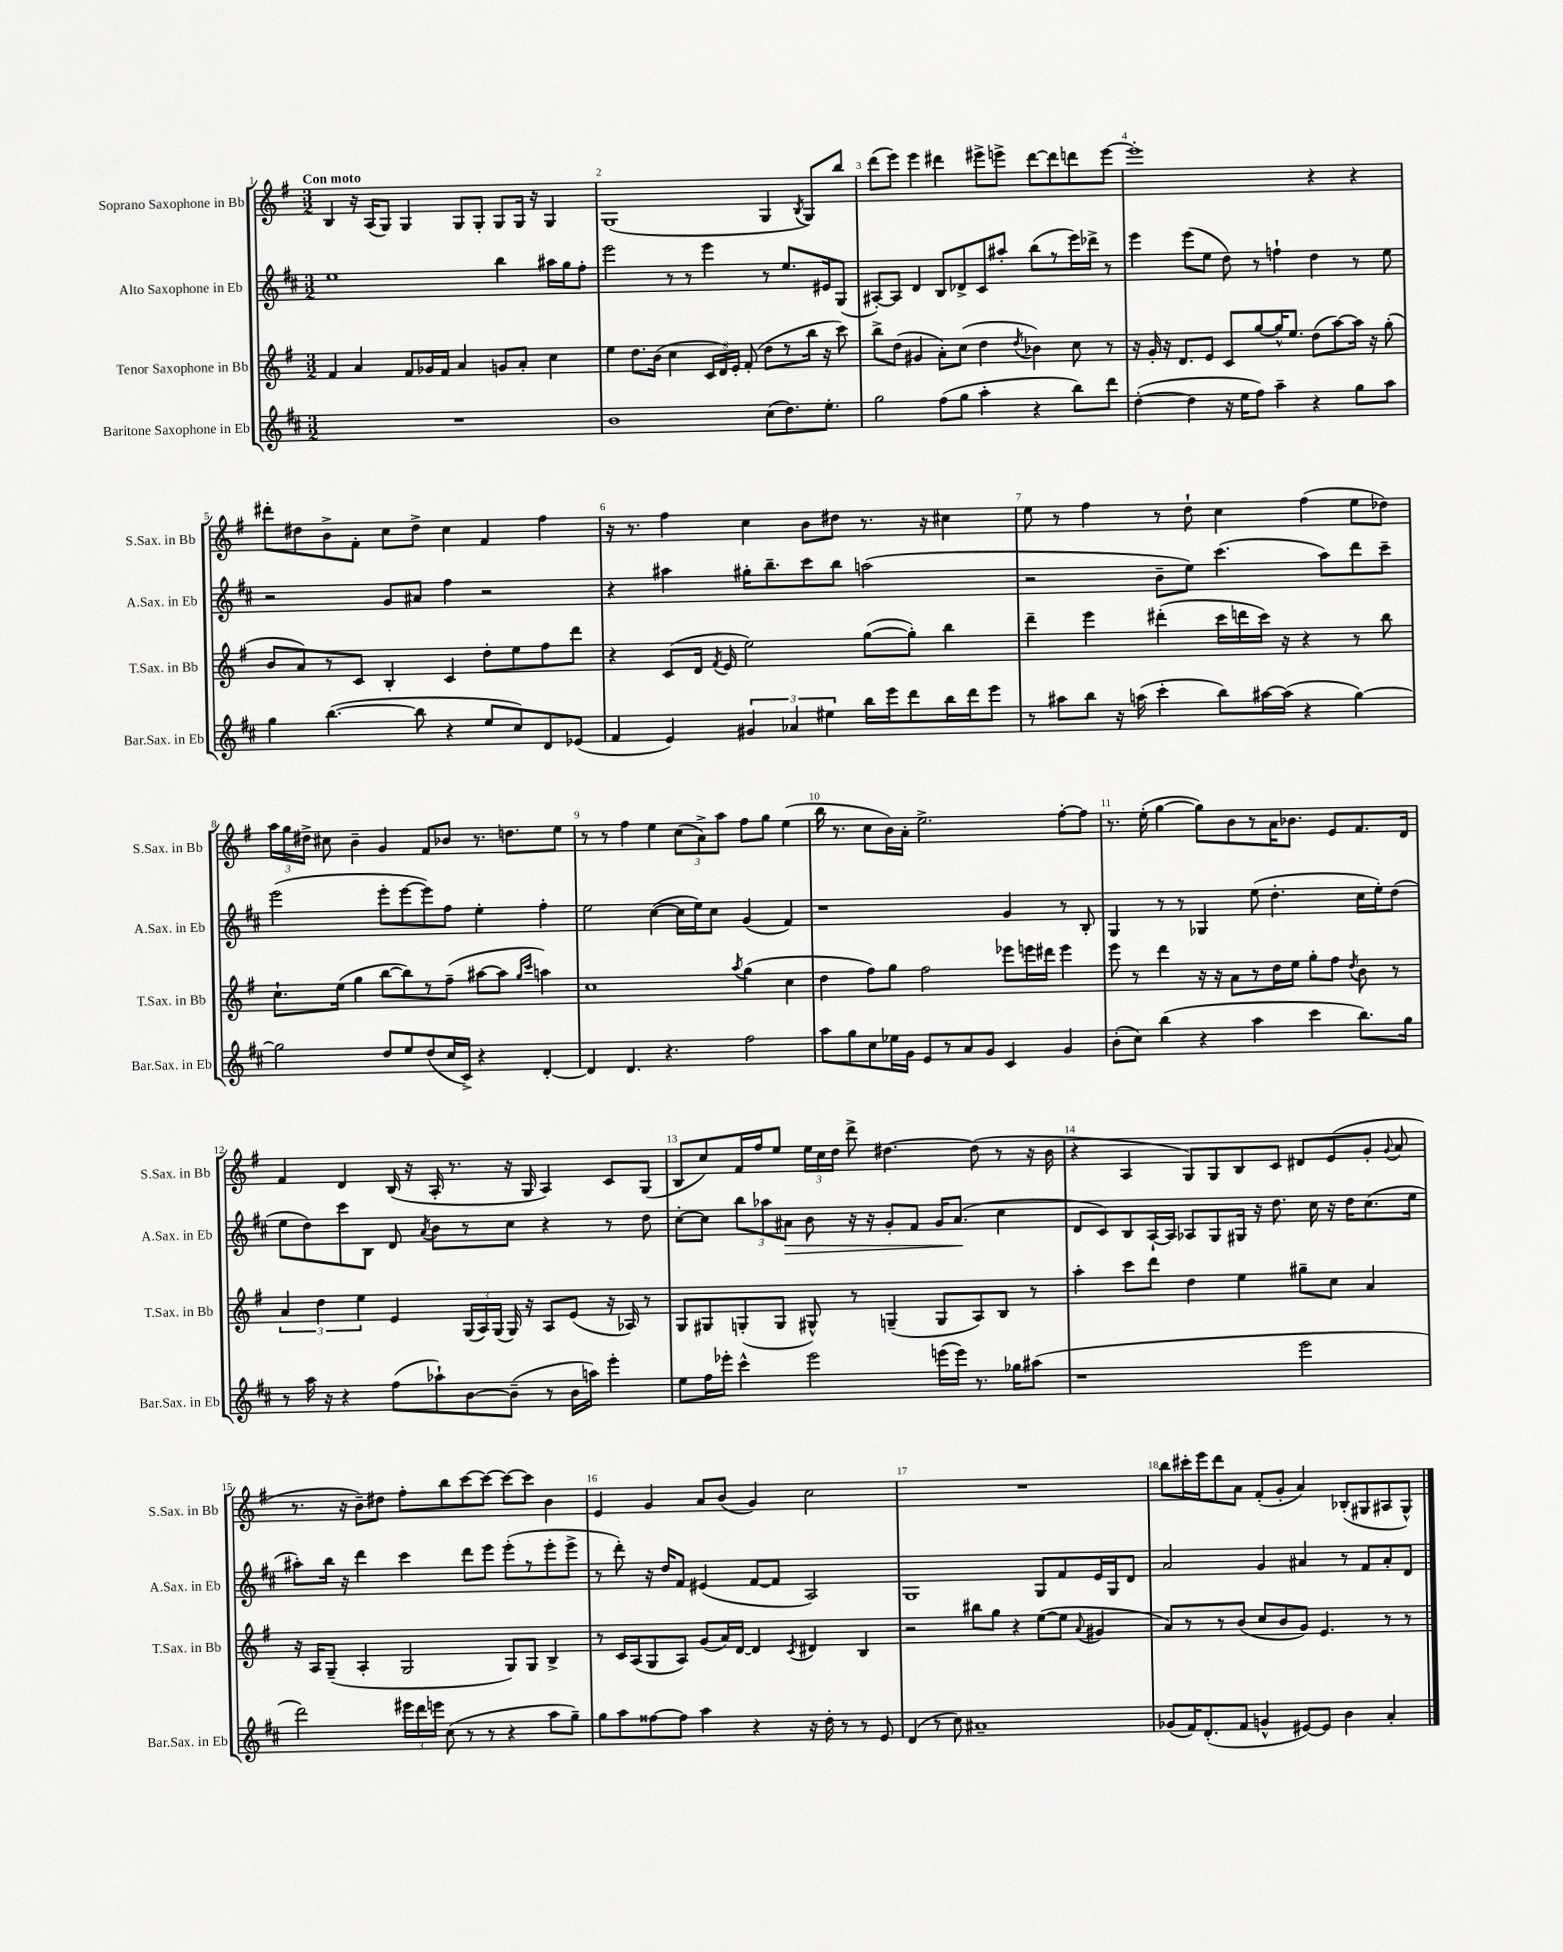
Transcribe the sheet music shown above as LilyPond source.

<<
\new StaffGroup <<
\new Staff = "s0" \with { instrumentName = "Soprano Saxophone in Bb" shortInstrumentName = "S.Sax. in Bb" } {
    \clef treble \key g \major \numericTimeSignature \time 3/2 \tempo "Con moto"
    \autoBeamOff b4 r16 a16[( g8]) g4 g8[ g8]-. g8[ g16] r16 g4 |
    g1( g4 \acciaccatura { b8 } g8[) b''8] |
    d'''8[( e'''8]) e'''4 dis'''4 eis'''8[-> e'''8]-> dis'''8[~ dis'''8 d'''8 e'''8]~ |
    e'''1-. r4 r4 |
    dis'''8[-. dis''8 b'8-> fis'8]-. c''8[ dis''8]-> c''4 fis'4 fis''4 |
    r16 r8. fis''4 c''4 b'8[ dis''8] r8. r16 cis''4 |
    e''8 r8 fis''4 r8 d''8-! c''4 fis''4( e''8[ des''8]) |
    \tuplet 3/2 { a''16[ g''16 dis''16]-> } cis''8 b'4-- g'4 fis'8[ bes'8] r8. d''8.[ e''8] |
    r8 r8 fis''4 e''4 \tuplet 3/2 { c''8[( a'8->) a''8] } fis''8[ g''8] e''4( |
    b''16 r8. c''8[ b'16) a'16]-. e''2.-> fis''8[~-. fis''8] |
    r8. e''16-.( g''4~ g''8[) b'8 r8 a'16 bes'8.] e'8[ fis'8. d'16] |
    fis'4 d'4 b16( r16 a16-. r8. r16 g16 a4) c'8[ g8]( |
    b8[ c''8) fis'16 fis''16 e''8] \tuplet 3/2 { e''16[ c''16 d''16] } d'''8-> dis''4.~ dis''8( r8 r16 b'16 |
    r4 a4 g8[) g8 b8 c'8] dis'8[ e'8( g'8]-. \appoggiatura { g'8 } a'8 |
    r8. r16 b'8[--) dis''8] fis''8[-. b''8 c'''8~ c'''8]~ c'''8[~ c'''8] b'4 |
    e'4 g'4 a'8[ b'8]( g'4) c''2 |
    R1. |
    b''8[ cis'''16-. e'''16 d'''8 a'8] fis'8[-.( g'8]-. a'4) bes8[-.( gis8 ais8 gis8]-^) \bar "|." |
}
\new Staff = "s1" \with { instrumentName = "Alto Saxophone in Eb" shortInstrumentName = "A.Sax. in Eb" } {
    \clef treble \key d \major \numericTimeSignature \time 3/2
    \autoBeamOff e''1 b''4 ais''16[ g''16 fis''8]-. |
    e'''2 r8 r8 e'''4 r8 e''8.[ eis'16 g8]( |
    ais8[~-.) ais8] d'4 b8[ des'8-> cis'8 ais''8]-. b''8[( r8 e'''16) des'''16]-> r8 |
    e'''4 e'''8[( e''8] d''8) r8 f''4-! d''4 r8 e''8 |
    r2 g'8[ ais'8] fis''4 r2 |
    r4 ais''4 gis''16[-. b''8.-- cis'''8 b''8] a''2( |
    r2 b'8[-- e''8]) cis'''4.( a''8[) d'''8 cis'''8]-- |
    e'''2( e'''8[-. e'''8~ e'''8) fis''8] e''4-. fis''4-. |
    e''2 cis''4~( cis''16[ e''16) cis''8] g'4( fis'4) |
    r1 g'4 r8 b8-. |
    g4 r8 r8 ges4 e''8( d''4.-. cis''16[ e''16-.) d''8]( |
    e''8[ d''8) cis'''8 b8] d'8 \acciaccatura { a'8 } b'8[ r8 cis''8] r4 r8 d''8 |
    cis''8[~-. cis''8] \tuplet 3/2 { b''8[ aes''8 ais'8]\> } b'8 r16 r16 g'8[-. fis'8] g'16[ ais'8.]\!( cis''4 |
    d'8[ cis'8) b8 a16~-! a16] aes8[ g8 gis16] r16 d''8. cis''16 r16 d''16[ cis''8.( e''16] |
    ais''8[-.) b''16] r16 d'''4 cis'''4 d'''8[ e'''8] e'''8[-.( r8 e'''8-. e'''8]-> |
    r8 d'''8-.) r16 d''16[ fis'8] eis'4( fis'8[~ fis'8] a2) |
    g1 g8[ fis'8 e'16 g16 d'8] |
    a'2 g'4 ais'4 r8 fis'8[ ais'8-. d'8] \bar "|." |
}
\new Staff = "s2" \with { instrumentName = "Tenor Saxophone in Bb" shortInstrumentName = "T.Sax. in Bb" } {
    \clef treble \key g \major \numericTimeSignature \time 3/2
    \autoBeamOff fis'4 a'4 fis'8[ ges'16 fis'16] a'4 g'8[ a'8]-. c''4 |
    e''4 d''8.[ b'16]( c''4 \tuplet 3/2 { c'16[ d'16) e'16]-. } fis'8-.( d''8[ r8 b''16] r16 c'''8) |
    b''8[-> d''8]( gis'4 a'8[-.) c''8]( d''4 \acciaccatura { d''8 } bes'4) c''8 r8 |
    r16 g'16-. r16 d'8.[ e'8] c'8[ g''8~ g''16-^ e''8.] d''8[( a''8~) a''16] r16 g''8-.( |
    b'8[ a'8) r8 c'8] b4-. c'4 d''8[-. e''8 fis''8 d'''8] |
    r4 c'8[( d'16] \acciaccatura { fis'8 } e'16 e''2) g''8[~( g''8]-.) b''4 |
    d'''4-- e'''4 dis'''4-.( c'''16[ d'''16 c'''16]) r16 r4 r8 b''8 |
    c''8.[-! e''16]( g''4 b''8[~ b''8) r8 fis''8]--( ais''8[~ ais''8] \grace { g''16[ c'''16] } a''4) |
    c''1 \acciaccatura { a''8 } g''4( c''4 |
    d''4 fis''8[) g''8] fis''2 ees'''8[ e'''16 dis'''16] e'''4 |
    e'''8 r8 d'''4 r16 r16 a'8[ r8 d''16 e''16] g''8[-. fis''8] \acciaccatura { d''8 } b'8 r8 |
    \tuplet 3/2 { a'4 d''4 e''4 } e'4 \tuplet 3/2 { g16[( a16) g16]( } g16) r16 a8[ e'8]( r16 aes16) r8 |
    g8[ gis8 g8-.( g8] gis8-^) r8 g4--( g8[ a8) b8] r8 |
    a''4-. c'''8[ d'''8] d''4 e''4 gis''8[-- c''8] a'4 |
    r16 a16[ g8]--( a4-. g2 g8[) g8] b4-> |
    r8 c'16[ a16( g8 a8]) g'8[( a'16) d'16]~ d'4 \acciaccatura { c'8 } dis'4 b4 |
    r2 bis''8[ g''8] r4 e''8[~( e''8] \appoggiatura { a'8 } gis'4 |
    a'8[) r8 r8 b'8]( c''8[ b'8 g'8]) e'4. r8 r8 \bar "|." |
}
\new Staff = "s3" \with { instrumentName = "Baritone Saxophone in Eb" shortInstrumentName = "Bar.Sax. in Eb" } {
    \clef treble \key d \major \numericTimeSignature \time 3/2
    \autoBeamOff R1. |
    b'1 cis''8[( d''8.) e''8.]-. |
    g''2 fis''8[( g''8] a''4-. r4 b''8[) d'''8] |
    d''4~-.( d''4 r16 e''16[ fis''8]) a''4-- r4 g''8[ a''8] |
    g''4 b''4.~( b''8 r4 e''8[ cis''8) d'8 ees'8]( |
    fis'4 e'4) \tuplet 3/2 { gis'4 aes'4 eis''4 } b''16[ e'''16 d'''8 b''16 d'''16 e'''8] |
    r8 ais''8[ b''8] r16 a''16( cis'''4-. b''8[) ais''16~ ais''16]( r4 g''4~) |
    g''2 d''8[ e''8 d''8( cis''16 cis'16]->) r4 d'4~-. |
    d'4 d'4. r4. fis''2 |
    a''8[ g''8 cis''8 ees''16 g'16] e'8[ r8 a'8 g'8] cis'4 g'4 |
    b'8[-.( cis''8]) b''4( r4 a''4 cis'''4 b''8.[) g''16] |
    r8 a''16 r16 r4 fis''8[( aes''8-!) b'8~ b'8]--( r8 b'16[ a''16]) e'''4-. |
    e''8[ fis''16 ees'''16]-. cis'''4-^ ees'''2 e'''16[( e'''16]) r8. ges''16[ ais''8]( |
    r1 e'''2 |
    d'''2) \tuplet 3/2 { eis'''16[ d'''16 e'''16] } cis''8( r8 r8 r4 a''8[ g''8]--) |
    g''8[ a''8 fisis''8~ fisis''8] a''4 r4 r16 d''16-. r8 r8 e'8 |
    d'4( r8 cis''8) ais'1-- |
    ges'8[( fis'16) d'8.-.( fis'8] g'4-^ eis'8[~) eis'8] b'4 a'4-. \bar "|." |
}
>>
>>
\layout { \context { \Score \override BarNumber.break-visibility = ##(#f #t #t) barNumberVisibility = #all-bar-numbers-visible } }
